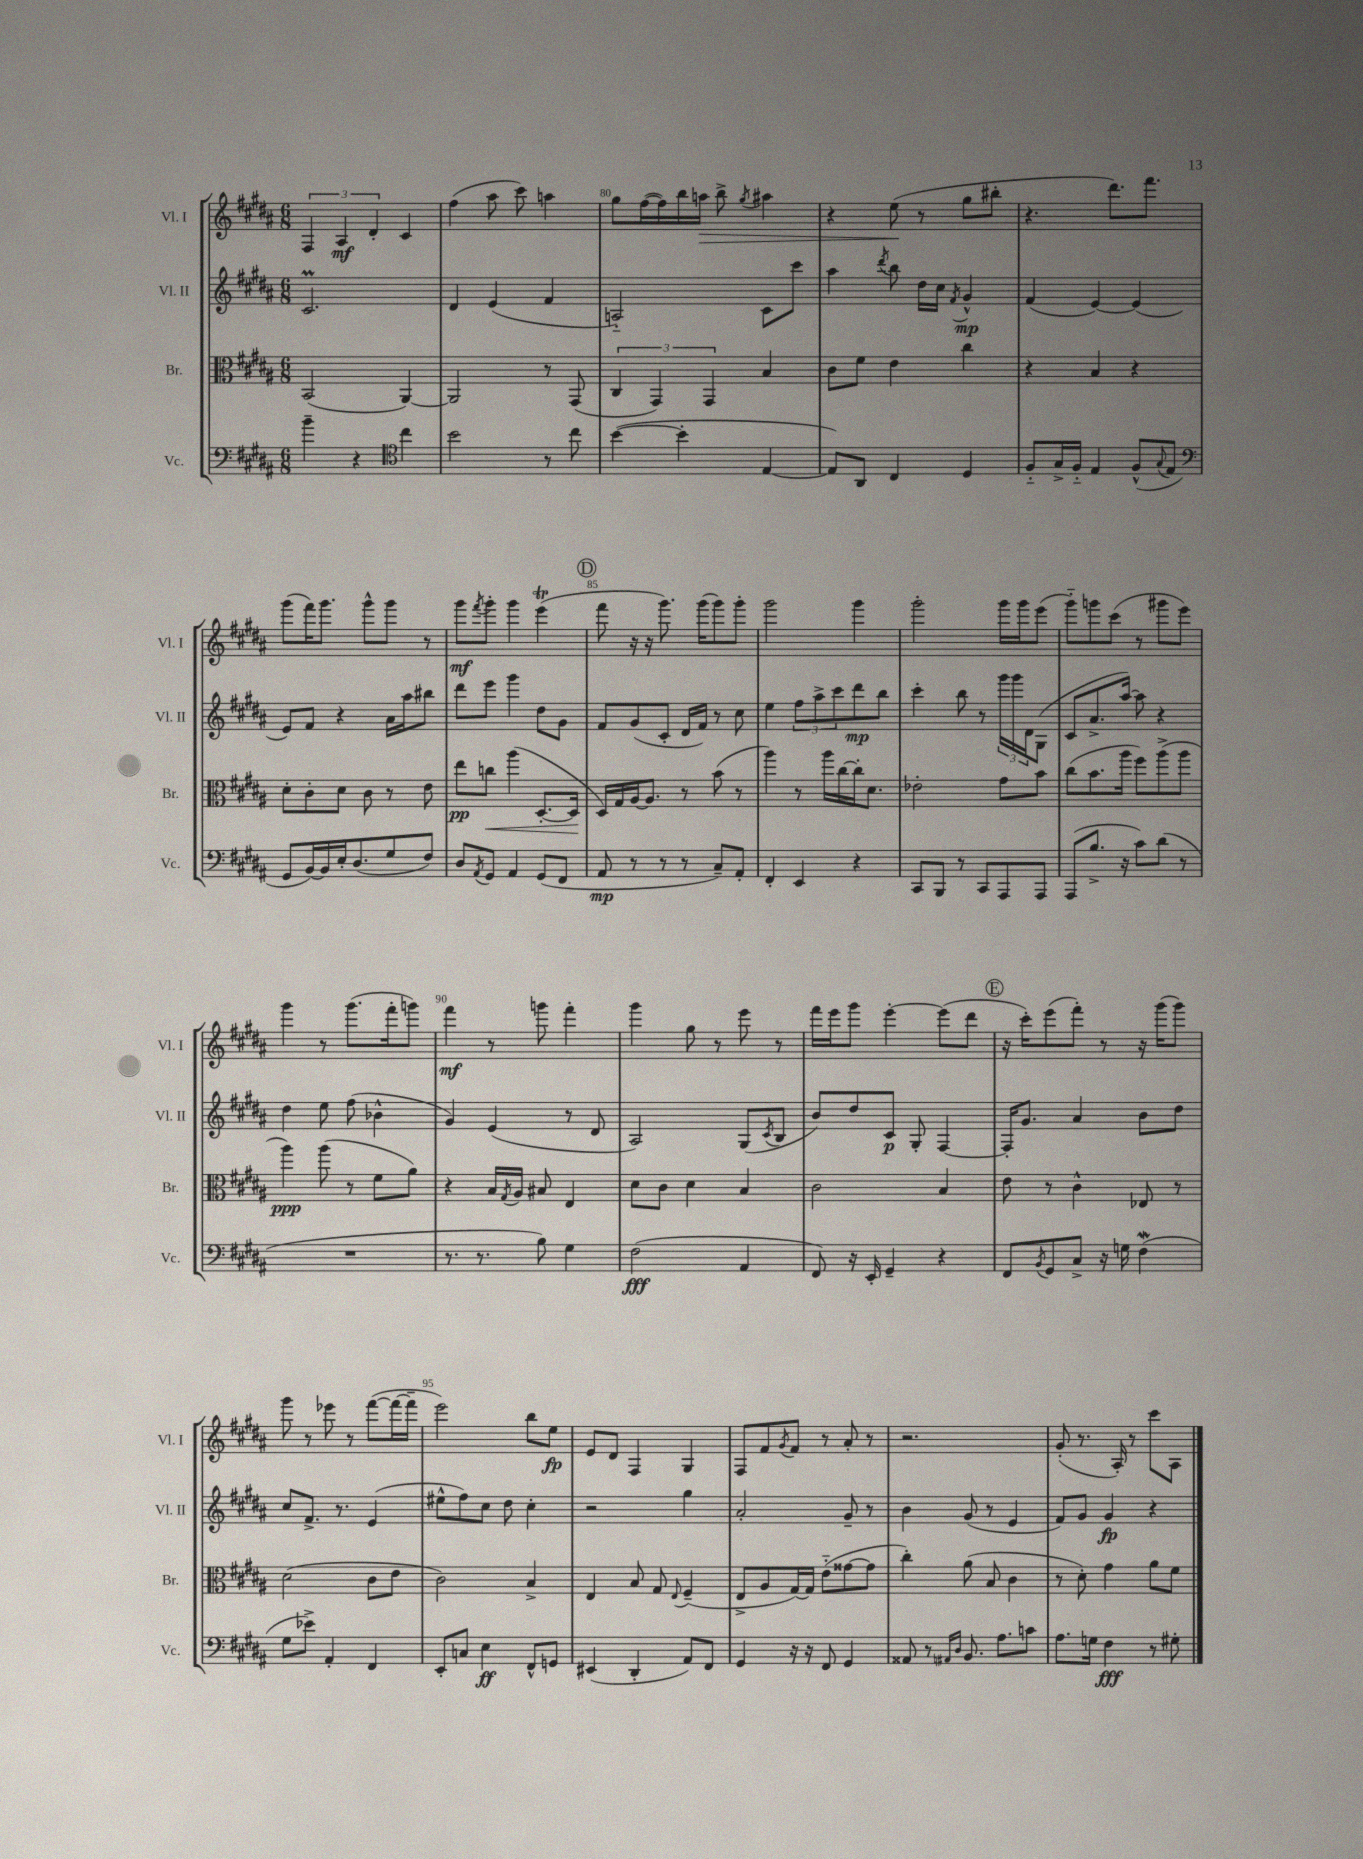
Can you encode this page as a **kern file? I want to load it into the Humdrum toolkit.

**kern	**kern	**kern	**kern
*staff4	*staff3	*staff2	*staff1
*clefF4	*clefC3	*clefG2	*clefG2
*k[f#c#g#d#a#]	*k[f#c#g#d#a#]	*k[f#c#g#d#a#]	*k[f#c#g#d#a#]
*M6/8	*M6/8	*M6/8	*M6/8
4b~\	(2BB/	2.c#/	6F#/
.	.	.	6A#/
4r	.	.	.
.	.	.	6d#'/
*clefC4	*	*	*
4cc#\	[4AA#/)	.	4c#/
=	=	=	=
2b\	2AA#/]	4d#/	(4ff#\
.	.	(4e/	8aa#\
.	.	.	8ccc#\)
8r	8r	4f#/	4aa\
8cc#\	(8GG#/	.	.
=	=	=	=
([4b\	6C#/	2A'~/)	8gg#\L
.	.	.	([16ff#\L
.	6GG#/)	.	.
.	.	.	16ff#\])
4b'\]	.	.	16bb\
.	.	.	16aa\JJ
.	6GG#/	.	.
.	.	.	8bb^\
.	.	.	8qgg#/
[4E/	4B/	8c#\L	4aa#\
.	.	8ccc#\J	.
=	=	=	=
8E/]L)	8c#\L	4aa#\	4r
8AA#/J	8f#\J	.	.
.	.	8qddd#/	.
4C#/	4e\	8bb\	(8ee\
.	.	16dd#\LL	8r
.	.	16cc#\JJ	.
.	.	8qf#/	.
4D#/	4cc#\	4g#^^/	8gg#\L
.	.	.	8bb#'\J
=	=	=	=
8F#'~/L	4r	(4f#/	4.r
16G#^/L	.	.	.
16F#'~/JJ	.	.	.
4E/	4B/	[4e/)	.
.	.	.	8.ddd#\L)
(8F#^^/L	4r	(4e/]	.
.	.	.	8.fff#\J
8qqG#/	.	.	.
8E/J	.	.	.
=	=	=	=
*clefF4	*	*	*
8GG#/L	8d#'\L	8e/L)	(8ggg#\L
[16BB/L)	8c#'\	8f#/J	16fff#\K)
16BB/]	.	.	8.ggg#\J
16E'/J	8d#\J	4r	.
(8.D#/	.	.	.
.	8c#\	.	8ggg#^^\L
8G#/	8r	16a#\LL	8ggg#\J
.	.	16aa#\J	.
8F#/J)	8e\	8bb#\J	8r
=	=	=	=
8D#/L	8ee\L	8ddd#\L	8ggg#\L
8qAA#/	.	.	8qfff#/
8GG#/J	8cc\J	8eee\J	8ggg#'\J
4AA#/	(4aa#\	4ggg#\	4ggg#\
(8GG#/L	[8.D#'/L	8dd#\L	(4eee\
8FF#/J	.	8g#\J	.
.	16D#/]Jk	.	.
=	=	=	=
8AA#/	16D#/LL)	8f#/L	8fff#\
.	16G#/	.	.
8r	[16A#/J	(8g#/	16r
.	8.A#/]J	.	16r
8r	.	8c#'/J	8.ggg#\)
8r	8r	16d#/LL	.
.	.	16f#/JJ)	(16ggg#\LK
8C#~/L)	(8b\	8r	8ggg#\)
8AA#'/J	8r	8cc#\	8ggg#'\J
=	=	=	=
4FF#'/	4aa#\)	4ee\	2ggg#\
4EE/	8r	12ff#\L	.
.	.	12aa#^\	.
.	16aa#\LL	.	.
.	.	12ccc#\	.
.	[16cc#\	.	.
4r	16cc#'\]J	8ddd#\	4ggg#\
.	8.d#\J	.	.
.	.	8bb\J	.
=	=	=	=
8CC#/L	2e-'\	4ccc#'\	2ggg#'\
8BBB/J	.	.	.
8r	.	8bb\	.
8CC#/L	.	8r	.
8AAA#/	8g#\L	24ggg#\LL	16ggg#\LL
.	.	24ggg#\	.
.	.	.	16ggg#\J
.	.	24d#\J	.
8AAA#/J	8b\J	(8G#\J	(8eee\J
=	=	=	=
(8AAA#/L	(8cc#\L	8c#/L	8ggg#'~\L)
8.B^/J	8.b\	8.a#^/	8ggg\
.	.	.	(8ccc#\J
16r	16aa#\Jk	[16aa#/Jk)	.
8c#\L)	8ff#\L)	8aa#\]	8r
(8d#\J	(8aa#^\	4r	8ggg#\L
8r	8aa#\J	.	8eee\J)
=	=	=	=
2.r	4aa#\)	4dd#\	4ggg#\
.	(8aa#\	8ee\	8r
.	8r	(8ff#\	(8.ggg#\L
.	8f#\L	4b-^^\	.
.	.	.	16fff#'\k
.	8a#\J)	.	8ggg\J)
=	=	=	=
8.r	4r	4g#/)	4fff#\
8.r	.	.	.
.	16B/LL	(4e/	8r
.	8qG#/	.	.
.	16A#/JJ	.	.
8B\)	8B#/	.	8ggg\
4G#\	4E/	8r	4fff#'\
.	.	8d#/	.
=	=	=	=
(2F#\	8d#\L	2A#/)	4ggg#\
.	8c#\J	.	.
.	4d#\	.	8gg#\
.	.	.	8r
4AA#/	4B/	(8G#/L	8eee\
.	.	8qc#/	.
.	.	8B/J	8r
=	=	=	=
8FF#/)	2c#\	8b/L)	16fff#\LL
.	.	.	16eee\J
16r	.	8dd#/	8ggg#\J
16EE'/	.	.	.
4GG#~/	.	8c#/J	[4eee'\
.	.	8G#'/	.
4r	4B/	[4F#/	(8eee\]L
.	.	.	8ddd#\J
=	=	=	=
8FF#/L	8e\	16F#'/]LK	16r
.	.	8.g#/J	16ccc#'\LK)
8qBB/	.	.	.
8GG#/	8r	.	(8eee\
8C#^/J	4c#^^\	4a#/	8fff#'\J)
16r	.	.	8r
16G\	.	.	.
(4F#\	8E-/	8b\L	16r
.	.	.	(16ggg#\LK
.	8r	8dd#\J	8ggg#\J)
=	=	=	=
8G#\L	(2d#\	8cc#/L	8ggg#\
8e-^\J)	.	8.f#^/J	8r
4AA#'/	.	.	8eee-\
.	.	8.r	.
.	.	.	8r
4FF#/	8c#\L	(4e/	([8fff#\L
.	8e\J	.	16fff#\_L
.	.	.	16fff#~\]JJ
=	=	=	=
8EE'/L	2c#\)	8ee#^^\L	2eee\)
8C/J	.	8ff#\)	.
4E\	.	8cc#\J	.
.	.	8dd#\	.
8FF#^^/L	4B^/	4cc#'\	8bb\L
8GG/J	.	.	8ee\J
=	=	=	=
(4EE#/	4E/	2r	8e/L
.	.	.	8d#/J
4DD#'/	8B/	.	4F#/
.	8G#/	.	.
.	8qqE/	.	.
8AA#/L)	(4F#~/	4gg#\	4G#/
8FF#/J	.	.	.
=	=	=	=
4GG#/	8E^/L	2a#'/	8F#/L
.	8A#/	.	8f#/
.	.	.	8qg#/
16r	[16G#/L)	.	8f#/J
16r	16G#/]JJ	.	.
8FF#/	(8e'~\L	.	8r
4GG#/	[8g##\	8g#~/	8a#'/
.	8g##\]J	8r	8r
=	=	=	=
8AA##/	4cc#'\)	4b\	2.r
8r	.	.	.
16qqAA#/LL	.	.	.
16qqD#/JJ	.	.	.
8.BB/	(8a#\	(8g#/	.
.	8B/	8r	.
8.A#\L	.	.	.
.	4c#\	4e/	.
8c\J	.	.	.
=	=	=	=
8.A#\L	8r	8f#/L)	(8g#'/
.	8d#'\)	8g#/J	8.r
16G\Jk	.	.	.
4F#\	4g#\	4g#/	.
.	.	.	16A#'/)
.	.	.	8r
8r	8a#\L	4r	8ccc#\L
8G#'\	8f#\J	.	8A#\J
==	==	==	==
*-	*-	*-	*-
